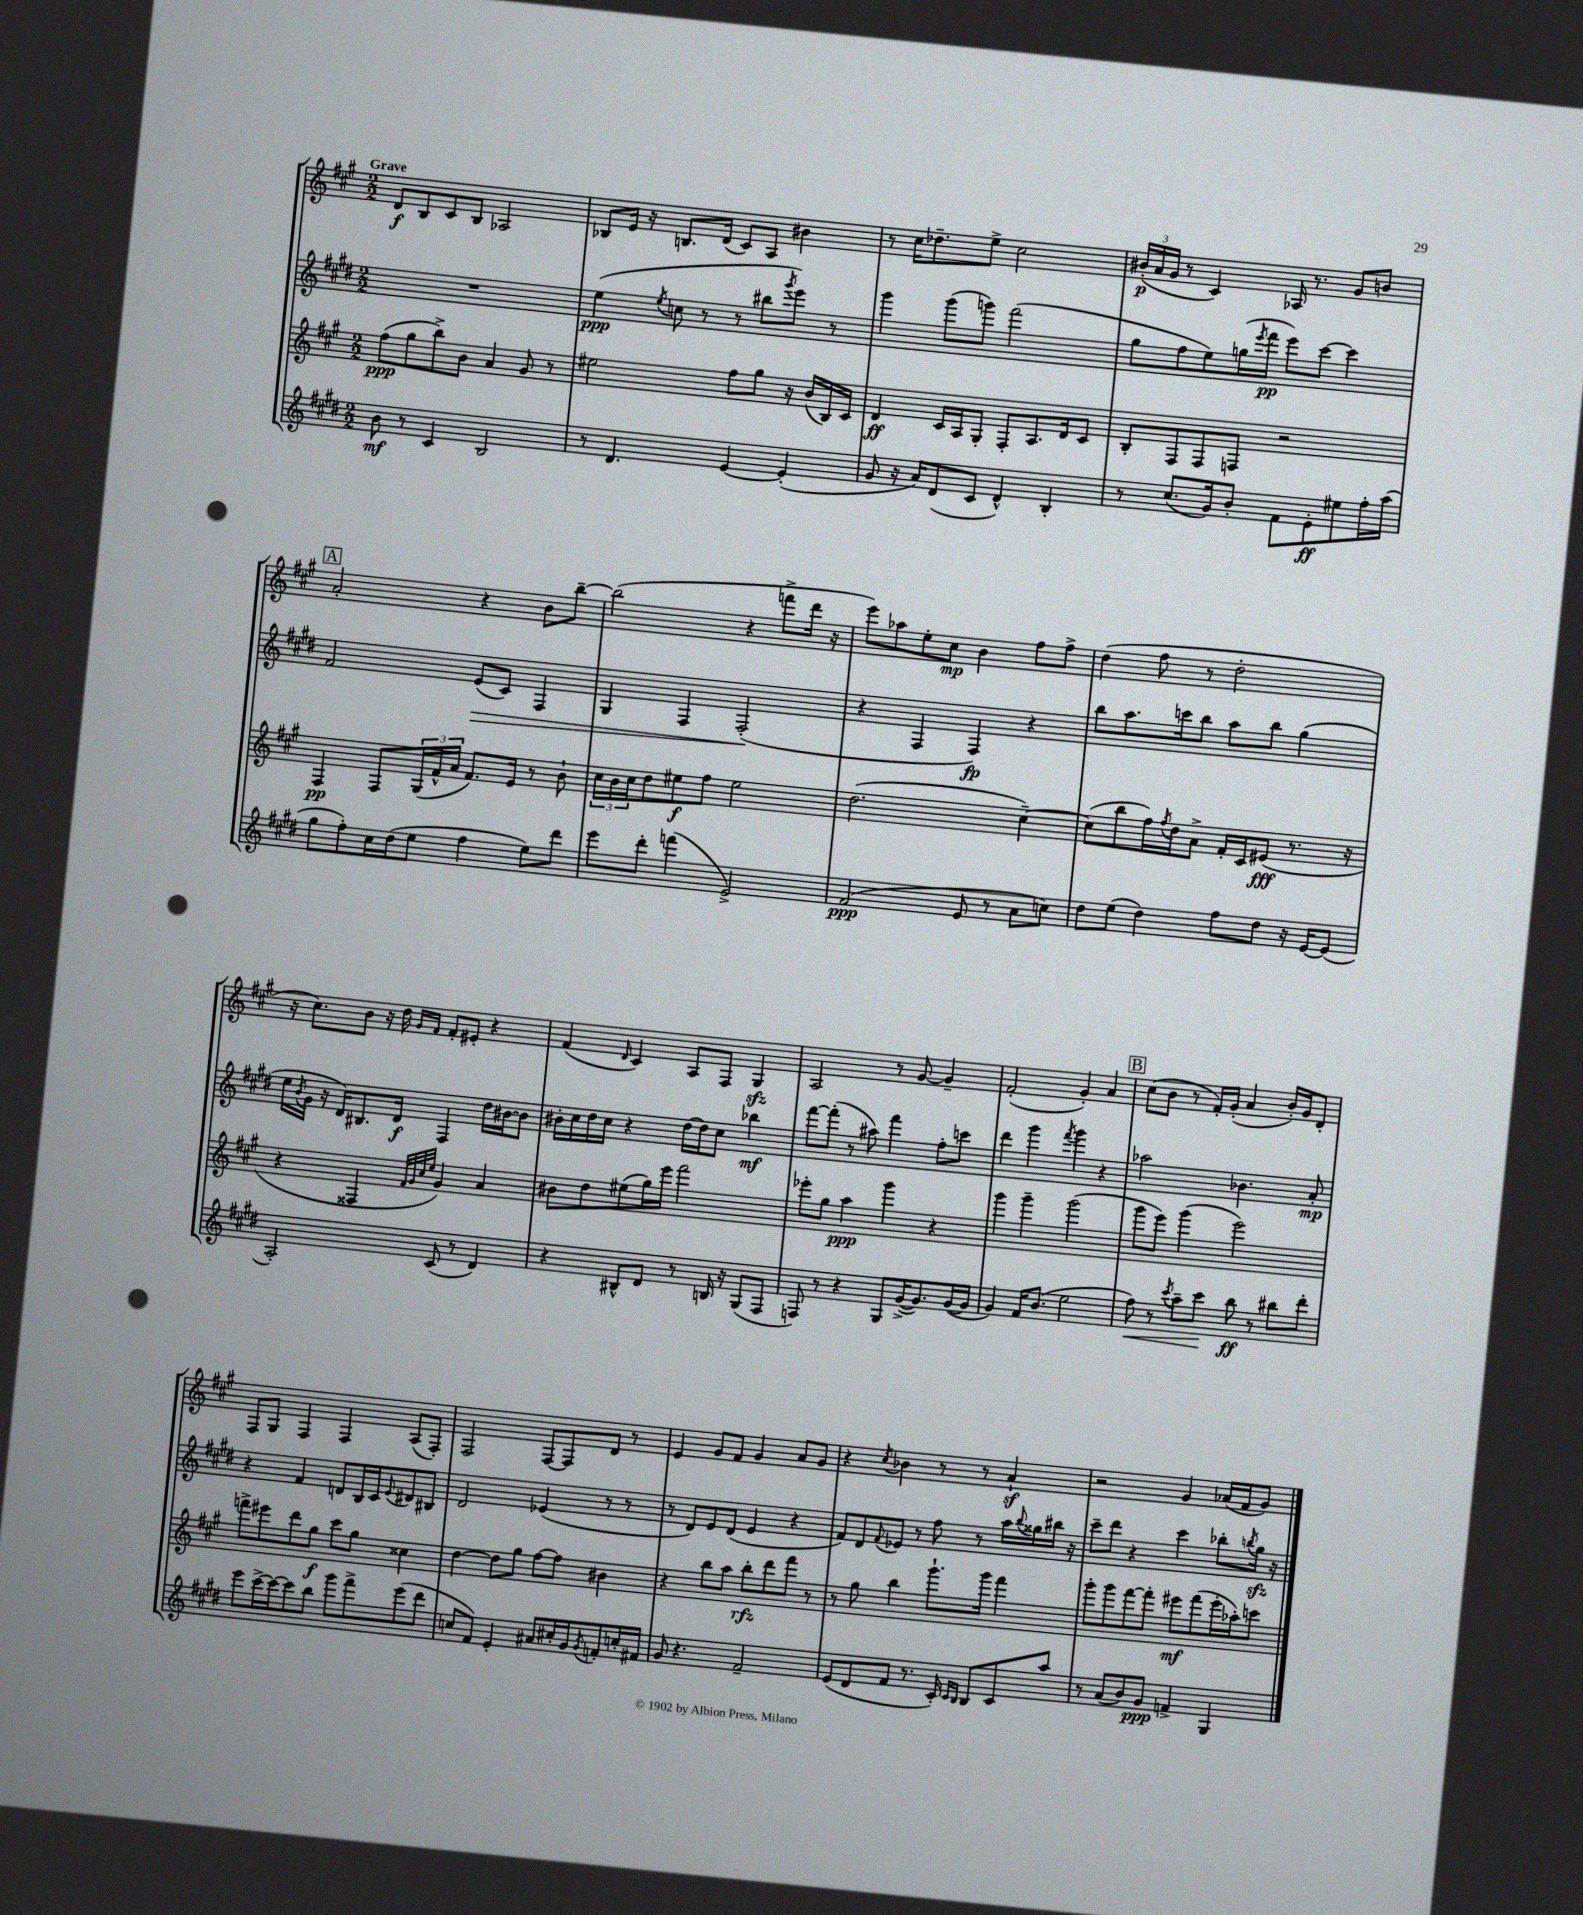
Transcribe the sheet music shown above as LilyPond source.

<<
\new StaffGroup <<
\new Staff = "s0" {
    \clef treble \key a \major \numericTimeSignature \time 2/2 \tempo "Grave"
    d'8\f b8 cis'8 b8 aes2 |
    bes8 e'16 r16 b8. d'16( cis'8) a8 bis'4 |
    r8 cis''16 des''8.-- e''8-> cis''2 |
    \tuplet 3/2 { bis'16-.\p( a'16 gis'16 } r8 cis'4) aes16 r8. gis'8 b'8 |
    \mark \markup { \box "A" } a'2-. r4 b'8 b''8~-- |
    b''2( r4 f'''8-> d'''16 r16 |
    e'''8) aes''8 e''8-. cis''8\mp b'4 fis''8 fis''8-> |
    d''4( fis''8 r8 d''2-. |
    r16 cis''8.) b'8 r16 d''16 \grace { gis'16 fis'16 } fis'8-. eis'8-. r4 |
    fis'4( \grace { d'16 } cis'4) a8 fis8 gis4\sfz |
    a2 r8 gis'8~ gis'4-- |
    fis'2-.( gis'4-.) a'4 |
    \mark \markup { \box "B" } cis''8( b'8 r8 fis'16-.) gis'16-.( a'4 b'16-.) gis'16 d'8-. |
    fis8 gis8 fis4 fis4 a8( fis8-.) |
    fis2 fis8~ fis8 d'8 r8 |
    e'4 gis'8 fis'8 gis'4 a'8 gis'8 |
    r4 \acciaccatura { cis''8 } bes'4 r8 r8 a'4-!\sf |
    r2 gis'4 aes'16( fis'16 gis'8) \bar "|." |
}
\new Staff = "s1" {
    \clef treble \key e \major \numericTimeSignature \time 2/2
    R1 |
    e''4\ppp( \acciaccatura { e''8 } c''8 r8 r8 bis''8 \acciaccatura { gis'''8 } e'''8) r8 |
    gis'''4 gis'''8( g'''8) fis'''2( |
    gis''8 fis''8 e''8) g''16( \acciaccatura { e'''8 } fis'''16\pp e'''8) cis'''8~ cis'''4 |
    \mark \markup { \box "A" } fis'2 e'8\>( cis'8) fis4 |
    gis4 fis4 fis2-.\!( |
    r4 fis4 fis4\fp) r4 |
    b''8 a''8. c'''16 b''8 a''8 b''8 gis''4( |
    e''16 \acciaccatura { b'8 } gis'16 r16 dis'16) bis8. dis'16\f fis4 dis''16 bis'16~ bis'8 |
    bis'16-. cis''16 dis''16 cis''16 r4 dis''16~ dis''16 cis''8 bes''4\mf |
    fis'''8~ fis'''8-.( r8 ais''8) fis'''4 fis''8-. c'''8 |
    dis'''4 gis'''4 \acciaccatura { fis'''8 } gis'''4 r4 |
    \mark \markup { \box "B" } aes''2 bes'4. a'8-.\mp |
    r4 fis'4 d'8 b16 cis'16 \appoggiatura { e'8 } dis'8 bis8 |
    dis'2 ees'4( r8 r8 |
    r8 dis'8) e'8 dis'8( e'4 r4 |
    fis'8) dis'8 \appoggiatura { fis'8 } ees'8 r8 fis''8 r8 a''16 \appoggiatura { b''8 } gisis''16 bis''16 r16 |
    cis'''8-- dis'''8 r4 cis'''4 bes''8-. \acciaccatura { b''8 } gis''16\sfz r16 \bar "|." |
}
\new Staff = "s2" {
    \clef treble \key a \major \numericTimeSignature \time 2/2
    fis''8\ppp( gis''8 b''8->) b'8 a'4 gis'8 r8 |
    eis''2 fis''8 gis''8 r16 b'16( b16) cis'16 |
    d'4\ff cis'16 a16 gis8-. fis8-. a8. d'16 cis'8 |
    b8-. fis8 fis8 f8 r2 |
    \mark \markup { \box "A" } fis4\pp fis8 \tuplet 3/2 { gis16( fis'16-^ a'16 } fis'8.) e'16 r8 b'8-! |
    \tuplet 3/2 { cis''16 b'16 cis''16 } d''8 eis''8\f fis''8 eis''2 |
    d''2.( cis''4~--) |
    cis''8( b''8 fis''16) \acciaccatura { fis''8 } d''16 a'8-> fis'16-. cis'16 eis'8\fff( r8. r16 |
    r4 fisis4 \grace { fis'32 gis'32 cis''32 e''32 } gis'4) a'4 |
    bis'8 d''8 eis''8( gis''16) e'''16 fis'''2 |
    ees'''8-. gis''8 a''4\ppp gis'''4 r4 |
    gis'''4 gis'''4-- gis'''2( |
    \mark \markup { \box "B" } gis'''8 e'''8) gis'''4( e'''2) |
    f'''8-> eis'''8 d'''8 gis''8\f cis'''8 gis''8 cisis''4 |
    d''4~ d''8 gis''8 fis''8~ fis''8 bis'4 |
    r4 b''8 a''8 b''8-.\rfz d'''8 fis'''8 r8 |
    r8 gis''8 b''4 gis'''8.-! gis'''16 fis'''4 |
    gis'''8-. gis'''8 fis'''8~ fis'''8-. eis'''8\mf fis'''8( eis'''16-. aes''16-.) c'''8 \bar "|." |
}
\new Staff = "s3" {
    \clef treble \key e \major \numericTimeSignature \time 2/2
    b'8\mf r8 cis'4 b2 |
    r8 dis'4. e'4~ e'4-.( |
    gis'8 r16 a'16) dis'8( cis'8 dis'4-^) b4-. |
    r8 cis''8.( gis'16) b'8-. fis'8 e'8-.\ff eis''8 fis''16-. a''16( |
    \mark \markup { \box "A" } gis''8 fis''8-.) cis''16 dis''16( e''8 fis''4 e''8) dis'''8 |
    e'''8 dis'''8-. f'''4( e'2->) |
    fis'2\ppp( e'8 r8 a'8 c''8) |
    dis''8 e''8( dis''4) fis''8 dis''8 r16 e'16~ e'8( |
    a2-.) cis'8( r8 dis'4) |
    r4 bis8-^ dis'8 r8 b16 r16 gis8( fis8 |
    f8) r8 r4 gis8 gis'16~->( gis'8.) gis'16~( gis'16 |
    gis'4) fis'16 b'8.( e''2 |
    \mark \markup { \box "B" } fis''8\<) r8 \acciaccatura { cis'''8 } a''8-- cis'''8\! b''8\ff r8 bis''8 dis'''8-. |
    e'''8 cis'''16~-> cis'''16~ cis'''8 b''8 gis'''8 fis'''8-> e'''8( dis'''8 |
    c''8 fis'8) e'4-. ais'8 cis''16-. gis'16 \acciaccatura { gis'8 } f'8-. c''16-. fis'16 |
    gis'8 r4. fis'2-- |
    e'8( dis'8 fis'8 r8. cis'16-.) \grace { cis'16 b16 } b8 cis'8 a''8 |
    r8 a'8( b'8) gis'8\ppp f'4-> gis4 \bar "|." |
}
>>
>>
\layout { \context { \Score \remove "Bar_number_engraver" } }
